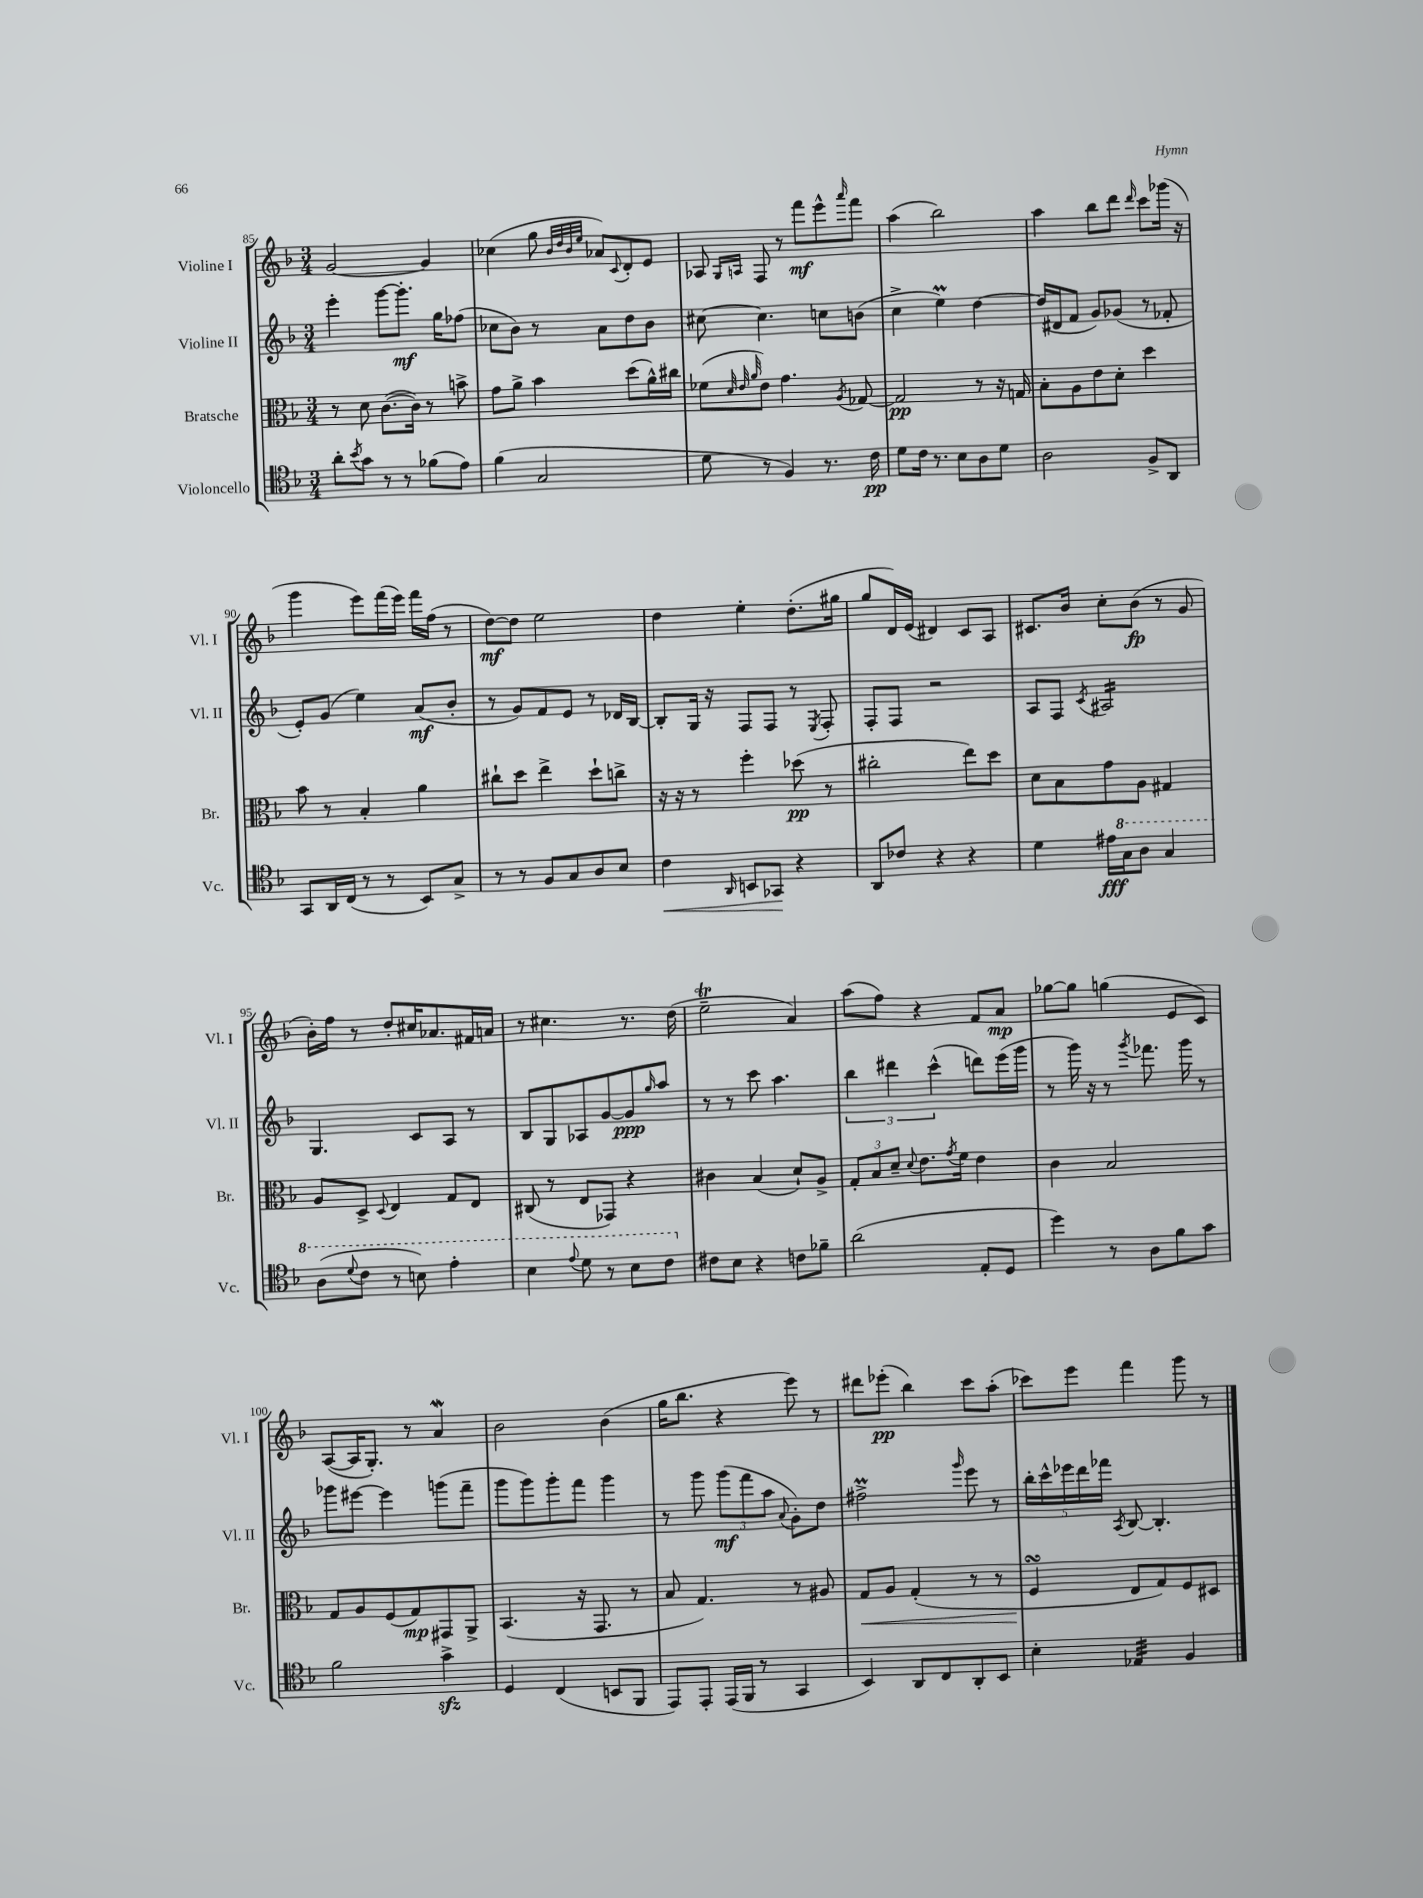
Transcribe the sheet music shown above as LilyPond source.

<<
\new StaffGroup <<
\new Staff = "s0" \with { instrumentName = "Violine I" shortInstrumentName = "Vl. I" } {
    \clef treble \key f \major \numericTimeSignature \time 3/4
    g'2~ g'4 |
    ces''4( g''8 \grace { bes'32 d''32 bes'32 e''32 } aes'8) \appoggiatura { c'8 } d'8-. e'8 |
    aes8 \grace { g16 a16 } f8 r8 f'''8\mf e'''8-^ \grace { a'''16 } f'''8 |
    a''4( bes''2) |
    a''4 bes''8 d'''8 \grace { d'''16 } c'''8 ges'''16( r16 |
    g'''4 e'''8) f'''16( e'''16) f'''16 f''16( r8 |
    d''8~\mf) d''8 e''2 |
    d''4 e''4-. d''8.-.( gis''16 |
    g''8 d'16) e'16( dis'4) c'8 a8 |
    cis'8. bes'16 c''8-. bes'8\fp( r8 g'8 |
    bes'16-.) f''16 r8 d''8-. cis''16 aes'8. fis'16 a'16 |
    r8 cis''4. r8. d''16( |
    e''2--\trill a'4) |
    a''8( f''8) r4 f'8 a'8\mp |
    ges''8~ ges''8 g''4( e'8 c'8) |
    a8~( a16 g8.-.) r8 a'4\mordent |
    bes'2 bes'4( |
    g''16 bes''8. r4 e'''8) r8 |
    dis'''8 ees'''8-.\pp( bes''4) c'''8 a''8-.( |
    ces'''8) e'''8 f'''4 g'''8 r8 \bar "|." |
}
\new Staff = "s1" \with { instrumentName = "Violine II" shortInstrumentName = "Vl. II" } {
    \clef treble \key f \major \numericTimeSignature \time 3/4
    e'''4-. g'''8~ g'''8.-.\mf g''16 fes''8( |
    ces''8 bes'8) r8 a'8 d''8 bes'8 |
    cis''8~ cis''4. c''8 b'8( |
    c''4-> e''4\prall) d''4~ |
    d''16( dis'16 f'8 g'8) ges'8( r8 fes'8-. |
    e'8-.) g'8( e''4) a'8\mf( bes'8-. |
    r8 g'8) f'8 e'8 r8 des'16 bes16~ |
    bes8-. g16 r16 f8 f8 r8 \acciaccatura { e8 } f8-. |
    f8-. f8 r2 |
    a8 f8 \acciaccatura { c'8 } ais2:16 |
    g4. c'8 a8 r8 |
    bes8 g8 aes8 g'8~ g'8\ppp \grace { g''16 } a''8 |
    r8 r8 c'''8 a''4. |
    \tuplet 3/2 { bes''4 dis'''4 c'''4-^( } d'''8) e'''16( g'''16 |
    r8 g'''16) r16 r8 \acciaccatura { g'''8 } fes'''8. g'''16 r8 |
    ges'''8 eis'''8~ eis'''4 g'''8( f'''8-- |
    g'''8 g'''8) g'''8-. f'''8 g'''4 |
    r8 g'''8 \tuplet 3/2 { g'''8\mf( f'''8 a''8 } \appoggiatura { a'8 } g'8-.) d''8 |
    fis''2->\prall \grace { g'''16 } e'''8 r8 |
    \tuplet 5/4 { bes''16-. c'''16-^ ees'''16 d'''16 fes'''16 } \acciaccatura { a8 } bes8~ bes4.-. \bar "|." |
}
\new Staff = "s2" \with { instrumentName = "Bratsche" shortInstrumentName = "Br." } {
    \clef alto \key f \major \numericTimeSignature \time 3/4
    r8 d'8 c'8.~( c'16) r8 b'8-> |
    g'8 a'8-> bes'4 d''8( a'16-^) cis''16 |
    fes'8( \grace { d'32 e'32 a'32 } e'8) g'4. \acciaccatura { a8 } ges8~ |
    ges2\pp r8 r16 g16 |
    bes8-. a8 e'8 d'8-. d''4 |
    bes'8 r8 bes4-. a'4 |
    cis''8-! d''8 e''4-> d''8-! c''8-> |
    r16 r16 r8 f''4-. des''8\pp( r8 |
    cis''2-. e''8) d''8 |
    d'8 bes8 g'8 a8 gis4 |
    a8 d8-> \appoggiatura { d8 } e4 g8 e8 |
    cis8( r8 e8 ges,8) r4 |
    cis'4 bes4( d'8-!) a8-> |
    \tuplet 3/2 { g8-. bes8 d'8-- } \appoggiatura { d'8 } e'8. \acciaccatura { g'8 } f'16 e'4 |
    c'4 bes2 |
    g8 a8 f8( g8\mp) gis,8 a,8-> |
    bes,4.( r16 g,8. r8 |
    bes8 g4.) r8 ais8 |
    g8\< a8 g4-.( r8 r8 |
    f4\turn\! e8 g8) f8 dis8 \bar "|." |
}
\new Staff = "s3" \with { instrumentName = "Violoncello" shortInstrumentName = "Vc." } {
    \clef tenor \key f \major \numericTimeSignature \time 3/4
    a'8-. \acciaccatura { bes'8 } g'8 r8 r8 fes'8( e'8) |
    f'4( g2 |
    d'8 r8 f4) r8. c'16\pp |
    d'8 c'16 r8. bes8 a8 d'8 |
    a2 f8-> a,8 |
    g,8 a,16 c16( r8 r8 bes,8) g8-> |
    r8 r8 f8 g8 a8 bes8 |
    c'4\< \grace { a,16 } b,8 ges,8\! r4 |
    a,8 ces'8 r4 r4 |
    d'4 eis'16\fff \ottava #1 g'16 a'8 g'4 |
    a'8( \appoggiatura { d''8 } c''8 r8 b'8) e''4-. |
    bes'4 \appoggiatura { e''8 } d''8 r8 bes'8 c''8 \ottava #0 |
    cis'8 bes8 r4 c'8 fes'8-- |
    a'2( e8-. d8 |
    d''4) r8 a8 f'8 g'8 |
    f'2 g'4->\sfz |
    d4 c4( b,8 f,8 |
    e,8) e,8-. e,16( f,16 r8 g,4 |
    bes,4) a,8 c8 a,8-. bes,8 |
    bes4-. ees4:32 f4 \bar "|." |
}
>>
>>
\layout { \context { \Score currentBarNumber = #85 } }
